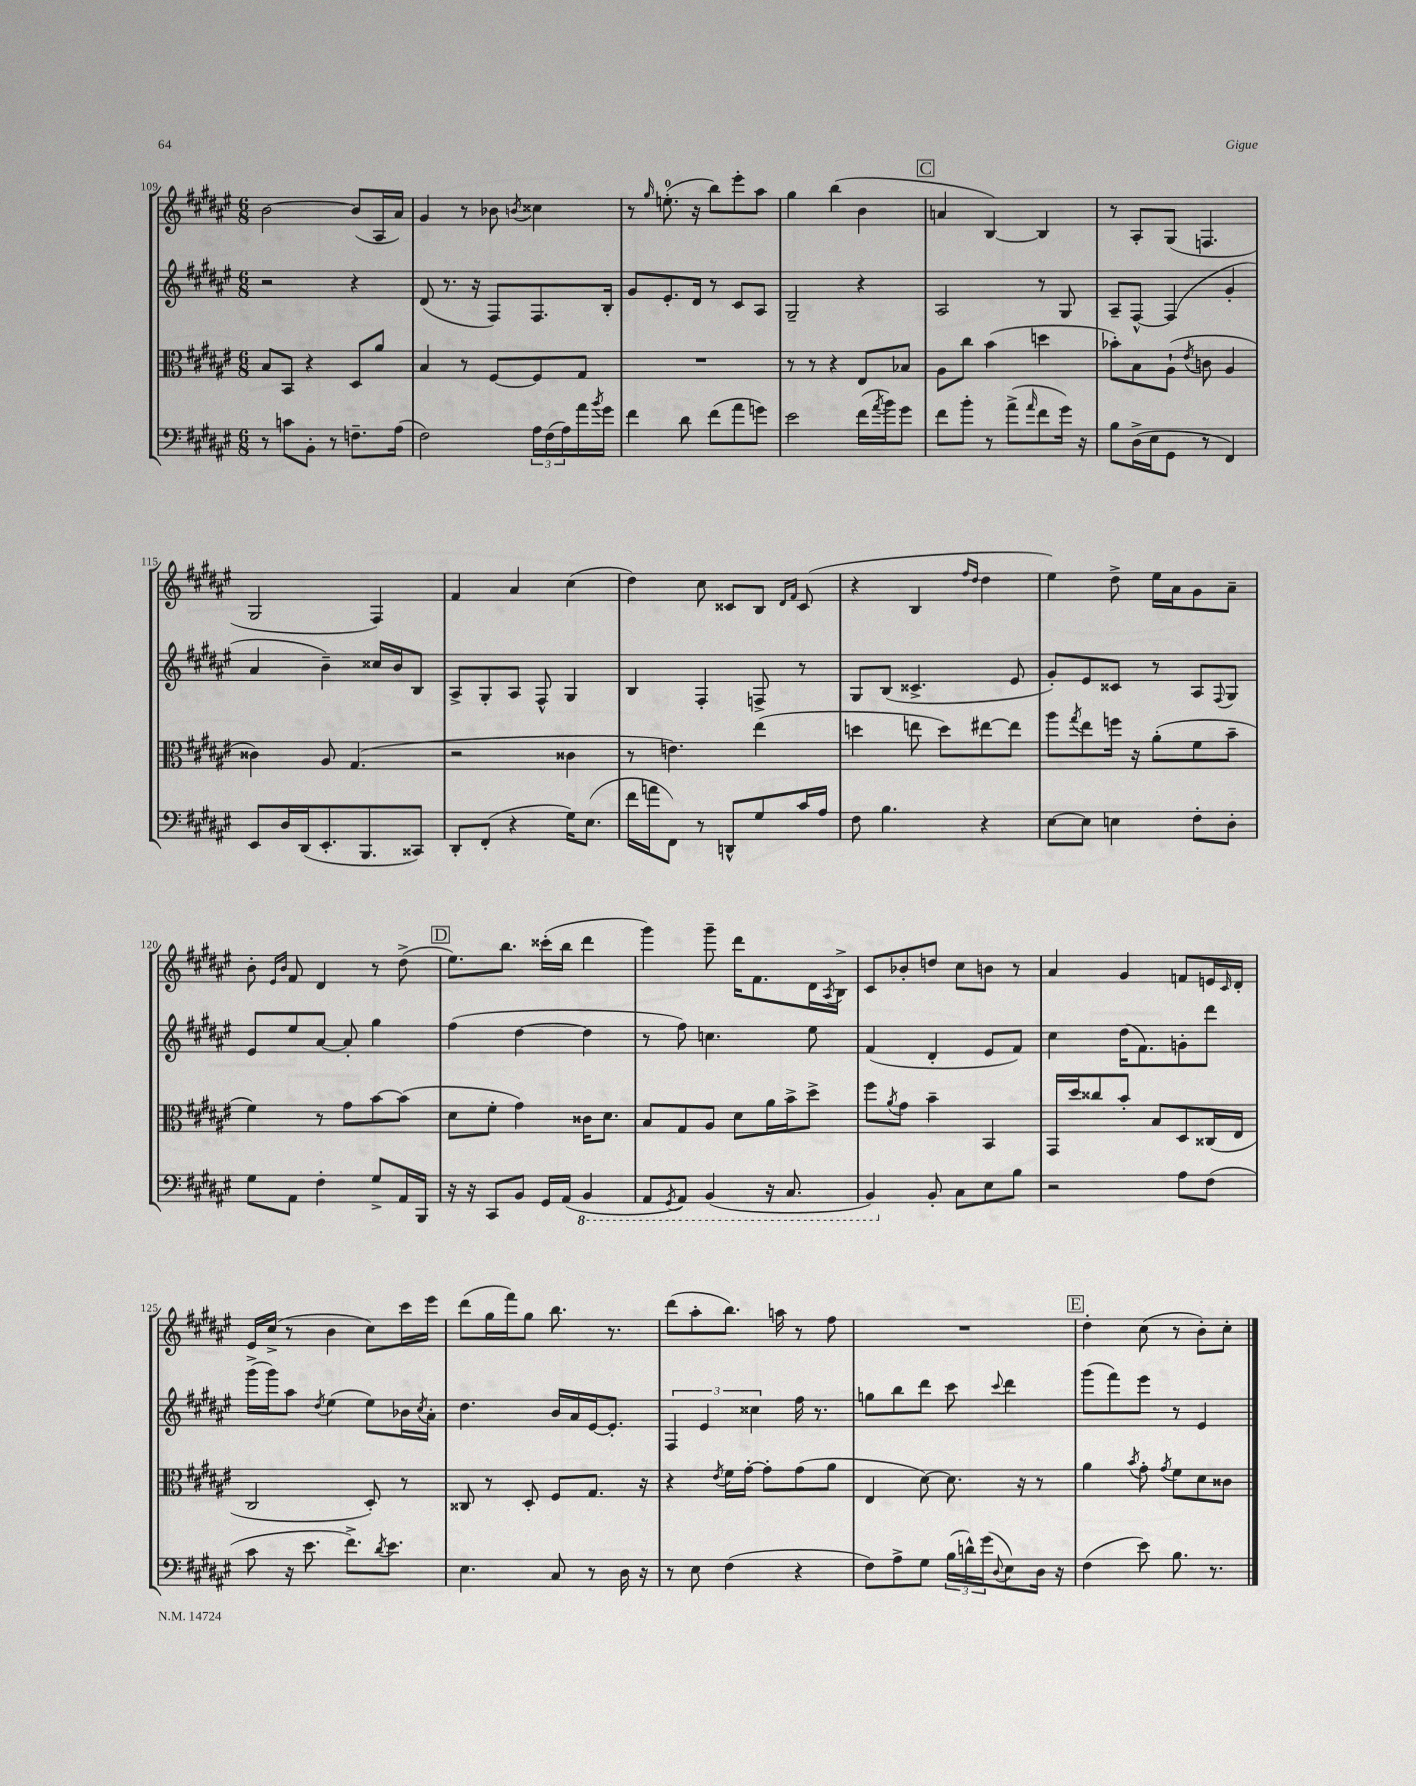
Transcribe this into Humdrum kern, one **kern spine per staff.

**kern	**kern	**kern	**kern
*part4	*part3	*part2	*part1
*staff4	*staff3	*staff2	*staff1
*clefF4	*clefC3	*clefG2	*clefG2
*k[f#c#g#d#a#e#]	*k[f#c#g#d#a#e#]	*k[f#c#g#d#a#e#]	*k[f#c#g#d#a#e#]
*M6/8	*M6/8	*M6/8	*M6/8
=109	=109	=109	=109
8r	8B/L	2r	[2b\
8cn\L	8BB/J	.	.
8BB'\J	4r	.	.
8r	.	.	.
8.Fn~\L	8D#/L	4r	(8b/L]
.	8a#/J	.	16A#/L
(16A#\Jk	.	.	16a#/JJ)
=110	=110	=110	=110
2F#\)	4B/	(8d#/	4g#/
.	.	8.r	.
.	8r	.	8r
.	.	16r	.
.	[8F#/L	8F#/L)	8b-X\
.	.	.	8qbn/
24A#\LL	8F#/]	8.F#/	4cc##X\
(24F#\	.	.	.
24A#\)	.	.	.
16a#\	8G#/J	.	.
8qb/	.	.	.
16g#\JJ	.	16B'/Jk	.
=111	=111	=111	=111
4f#\	2.r	8g#/L	8r
.	.	.	16qqgg#/
.	.	8.e#'/	(8.een'\
8d#\	.	.	.
.	.	16d#/Jk	16r
(8f#\L	.	8r	8bb\L)
8a#\	.	8c#/L	8eee#'\
8gn\J)	.	8A#/J	8aa#\J
=112	=112	=112	=112
2e#\	8r	2G#~/	4gg#\
.	8r	.	.
.	4r	.	(4bb\
(16f#\LL	8E#/L	4r	4b\
8qa#/	.	.	.
16b\J)	.	.	.
8g#\J	8B-X/J	.	.
!!LO:REH:place=s1:t=C
=113	=113	=113	=113
8f#\L	8A#\L	2A#/	4an/
8b'\J	8cc#\J	.	.
8r	(4b\	.	[4B/)
(8a#^\L	.	.	.
16qqa#/	.	.	.
8f#\	4ddn\	8r	4B/]
16g#\Jk)	.	8G#/	.
16r	.	.	.
=114	=114	=114	=114
8B\L	8b-X'\L)	8A#~/L	8r
(16D#^\L	8B\	[8F#^^/J	8A#'/L
16E#\J	.	.	.
8GG#\J	(8A#`\J	(4F#/]	(8G#/J
.	8qe#/	.	.
8r	8cn\	.	4.Fn/
4FF#/)	4A#/	4g#'/	.
!!LO:LB:g=z
=115	=115	=115	=115
8EE#/L	4c##X\)	4a#/	2G#/
16D#/L	.	.	.
(16DD#/J	.	.	.
8.EE#'/	8A#/	4b~\)	.
.	(4.G#/	.	.
8.BBB/	.	.	.
.	.	16cc##X/LL	4F#/)
.	.	16b/J	.
8CC##X/J)	.	8B/J	.
=116	=116	=116	=116
8DD#'/L	2r	8A#^/L	4f#/
(8FF#'/J	.	8G#'/	.
4r	.	8A#/J	4a#/
.	.	8F#^^/	.
16G#\KL)	4c##X\	4G#/	(4cc#\
(8.E#\J	.	.	.
=117	=117	=117	=117
16f#\LL	8r	4B/	4dd#\)
16an\J	.	.	.
8FF#\J)	4.en\)	.	.
8r	.	4F#'/	8cc#\
8DDn^^/L	.	.	8c##X/L
8G#/	(4ee#\	8Fn^/	8B/J
.	.	.	16qqd#/LL
.	.	.	16qqf#/JJ
16c#/L	.	8r	(8c##/
16A#/JJ	.	.	.
=118	=118	=118	=118
8F#\	4ddn\	8G#/L	4r
4.B\	.	(8B/J	.
.	8een\	4.c##X^/	4B/
.	8dd\L)	.	.
.	.	.	16qqff#/LL
.	.	.	16qqdd#/JJ
4r	[8ee#X\	.	4dd#\
.	8ee#\J]	8e#/	.
=119	=119	=119	=119
[8E#\L	8aa#\L	8g#'/L)	4ee#\)
.	8qgg#/	.	.
8E#\J]	8ee#\	8e#/	.
4En\	16ffn\Jk	8c##X/J	8dd#^\
.	16r	.	.
.	(8a#'\L	8r	16ee#\LL
.	.	.	16a#\J
8F#'\L	8f#\	8A#/L	8g#\
.	.	8qqF#/	.
8D#'\J	8b~\J	8G#/J	8a#~\J
!!LO:LB:g=z
=120	=120	=120	=120
8G#\L	4f#\)	8e#/L	8b'\
.	.	.	16qqe#/LL
.	.	.	16qqb/JJ
8AA#\J	.	8ee#/	8f#/
4F#'\	8r	[8a#/J	4d#/
.	8g#\L	8a#'/]	.
8G#^/L	[8b\	4gg#\	8r
16AA#/L	(8b\J]	.	(8dd#^\
16BBB/JJ	.	.	.
!!LO:REH:place=s1:t=D
=121	=121	=121	=121
16r	8d#\L	(4ff#\	8.ee#\L)
16r	.	.	.
8CC#/L	8f#'\J	.	.
.	.	.	8.bb\J
8BB/J	4g#\)	[4dd#\	.
16GG#/LL	.	.	(16ccc##X'\LL
(16AA#/JJ	.	.	16bb\JJ
*8ba	*	*	*
4BBB/	16c##X\KL	4dd#\]	4ddd#\
.	8.d#\J	.	.
=122	=122	=122	=122
8AAA#/L	8B/L	8r	4ggg#\)
8qGGG#/	.	.	.
8AAA#/J)	8G#/	8ff#\)	.
(4BBB/	8A#/J	4.ccn\	8ggg#~\
.	8d#\L	.	16ddd#\KL
.	.	.	8.f#\
16r	16a#\L	.	.
8.CC#/	16b^\J	.	.
.	8dd#^\J	8ee#\	16d#\L
.	.	.	8qA#/
.	.	.	16B^\JJ
=123	=123	=123	=123
4BBB/)	8ff#\L	(4f#/	8c#/L
.	8qa#/	.	.
.	8g#\J	.	8b-X'/
*X8ba	*	*	*
8BB'/	4b~\	4d#'/	8ddn/J
8C#\L	.	.	8cc#\L
8E#\	4BB/	8e#/L	8bn\J
8B\J	.	8f#/J)	8r
=124	=124	=124	=124
2r	16GG#/LL	4cc#\	4a#/
.	16dd#/J	.	.
.	8cc##X/	.	.
.	8b'/J	(16dd#\KL	4g#/
.	.	8.f#\)	.
.	8B/L	.	.
8A#\L	8D#/	8gn'\	8fn/L
(8F#\J	(16C##X/L	8ddd#\J	16en/L
.	.	.	16qqc#/
.	16E#/JJ	.	16d#'/JJ
!!LO:LB:g=z
=125	=125	=125	=125
8c#\	2C#/	(16ggg#^\LL	16e#/LL
.	.	16ggg#\J)	(16cc#^/JJ
16r	.	8aa#\J	8r
8.e#\	.	.	.
.	.	8qdd#/	.
.	.	(4ee#\	4b\
8.f#^\L)	.	.	.
.	8D#'/)	8ee#\L)	8cc#\L)
8qd#/	.	.	.
8.e#\J	.	.	.
.	8r	16b-X\L	16ccc#\L
.	.	8qcc#/	.
.	.	16a#'\JJ	16eee#\JJ
=126	=126	=126	=126
4.E#\	8C##X/	4.dd#\	(8ddd#\L
.	8r	.	16gg#\L
.	.	.	16fff#\J)
.	8D#'/	.	8gg#\J
8C#/	8F#/L	16b/LL	8.bb\
.	.	16a#/	.
8r	8.G#/J	[16e#/J	.
.	.	8.e#'/J]	8.r
16D#\	.	.	.
16r	16r	.	.
=127	=127	=127	=127
8r	4r	6F#/	(8ddd#\L
8E#\	.	.	8aa#'\
.	.	6e#/	.
.	8qe#/	.	.
(4F#\	16f#\LL	.	8.bb\J)
.	[16g#'\JJ	.	.
.	.	6cc##X\	.
.	8g#'\L]	.	.
.	.	.	16aan\
4r	(8g#\	16ff#\	8r
.	.	8.r	.
.	8a#\J	.	8ff#\
=128	=128	=128	=128
8F#\L)	4E#/	8ggn\L	2.r
8A#^\	.	8bb\	.
8G#\J	[8d#\)	8ddd#\J	.
(24B\LL	8.d#\]	8ccc#\	.
24dn^^\)	.	.	.
(24g#\J	.	.	.
8qqD#/	.	8qqccc#/	.
8E#\)	.	4ddd#\	.
.	16r	.	.
16D#\Jk	8r	.	.
16r	.	.	.
!!LO:REH:place=s1:t=E
=129	=129	=129	=129
(4F#\	4a#\	(8ggg#\L	4dd#'\
.	.	8fff#\)	.
.	8qb/	.	.
8e#\)	8g#'\	8eee#\J	(8cc#\
.	8qg#/	.	.
8.B\	8f#\L	8r	8r
.	8d#\	4e#/	8b'\L)
8.r	.	.	.
.	8c##X\J	.	8cc#'\J
==	==	==	==
*-	*-	*-	*-
